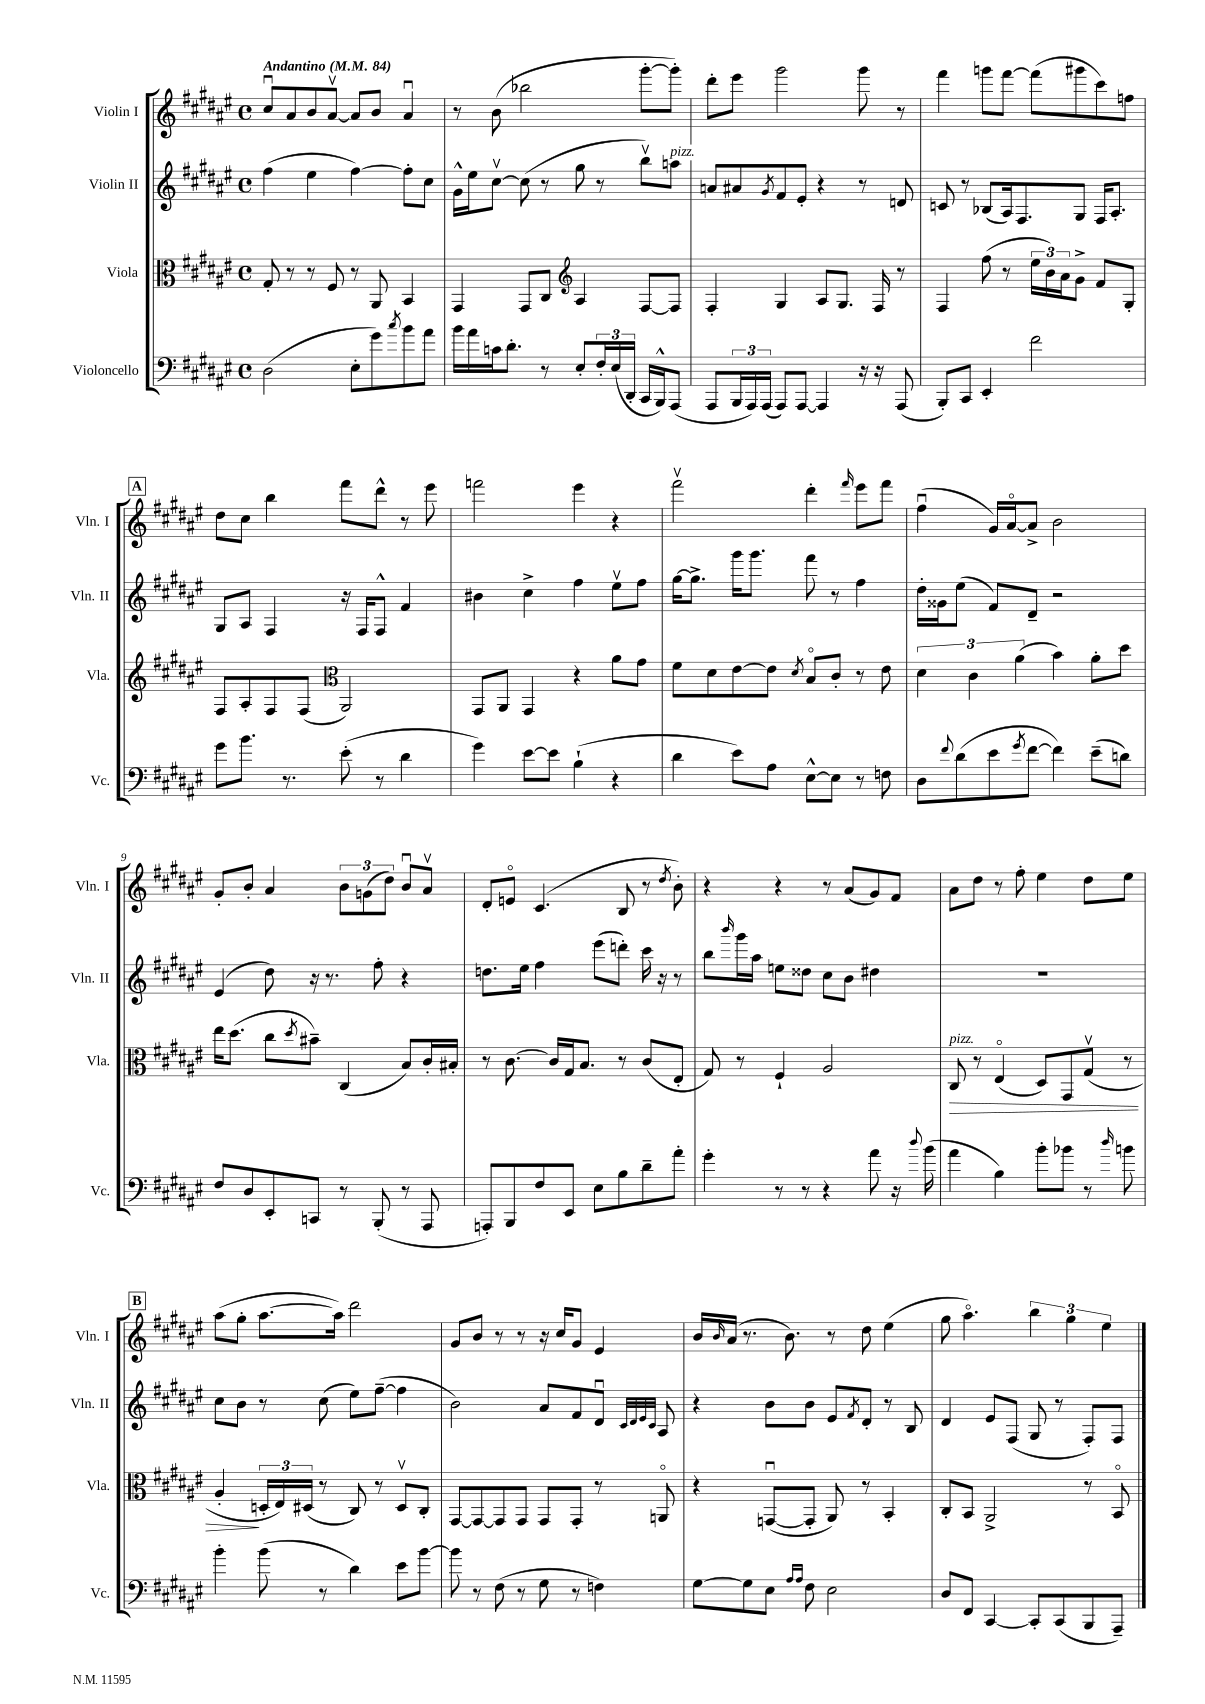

**kern	**kern	**dynam	**kern	**kern
*part4	*part3	*part3	*part2	*part1
*staff4	*staff3	*staff3	*staff2	*staff1
*I"Violoncello	*I"Viola	*	*I"Violin II	*I"Violin I
*I'Vc.	*I'Vla.	*	*I'Vln. II	*I'Vln. I
*clefF4	*clefC3	*	*clefG2	*clefG2
*k[f#c#g#d#a#e#]	*k[f#c#g#d#a#e#]	*	*k[f#c#g#d#a#e#]	*k[f#c#g#d#a#e#]
*M4/4	*M4/4	*	*M4/4	*M4/4
*met(c)	*met(c)	*	*met(c)	*met(c)
*MM84	*MM84	*	*MM84	*MM84
=1	=1	=1	=1	=1
!	!	!	!	!LO:TX:a:B:t=Andantino
(2D#\	8G#'/	.	(4ff#\	8cc#u/L
.	8r	.	.	8a#/
.	8r	.	4ee#\	8b/
.	8F#/	.	.	[8a#v/J
8E#'\L	8r	.	[4ff#\)	8a#/L]
8g#\)	8AA#/	.	.	8b/J
8qcc#/	.	.	.	.
8b\	4BB/	.	8ff#'\L]	4a#u/
8a#\J	.	.	8cc#\J	.
=2	=2	=2	=2	=2
16b\LL	4GG#/	.	16g#^^\LL	8r
16a#\	.	.	16ee#\J	.
16cn\J	.	.	[8cc#v\J	(8b\
8.d#'\J	.	.	.	.
.	8GG#/L	.	(8cc#\]	2bb-X\
8r	8C#/J	.	8r	.
*	*clefG2	*	*	*
8E#'/L	4A#/	.	8gg#\	.
24F#'/L	.	.	8r	.
(24E#/	.	.	.	.
24DD#'/JJ	.	.	.	.
16CC#/LL	[8F#/L	.	8bbv\L)	[8ggg#'\L
16BBB^^/J)	.	.	.	.
!	!	!	!LO:TX:a:i:t=pizz.	!
(8AAA#/J	8F#/J]	.	8aan\J	8ggg#'\J])
=3	=3	=3	=3	=3
8AAA#/L	4F#'/	.	8an/L	8ddd#'\L
24BBB/L	.	.	8a#X/	8eee#\J
24AAA#/)	.	.	.	.
(24AAA#/JJ	.	.	.	.
.	.	.	8qg#/	.
8AAA#/L)	4G#/	.	8f#/	2ggg#\
[8AAA#/J	.	.	8e#'/J	.
4AAA#/]	8A#/L	.	4r	.
.	8.G#/J	.	.	.
16r	.	.	8r	8ggg#\
16r	16F#/	.	.	.
(8AAA#/	8r	.	8dn/	8r
=4	=4	=4	=4	=4
8BBB'/L)	4F#/	.	8cn/	4fff#\
8CC#/J	.	.	8r	.
4EE#'/	(8ff#\	.	(8B-X/L	8gggn\L
.	8r	.	16A#/k)	[8fff#\J
.	.	.	8.F#/	.
2f#\	24ee#\LL	.	.	(8fff#\L]
.	24b\)	.	.	.
.	24a#\J	.	.	.
.	8g#^\J	.	8G#/J	8ggg#X\
.	8f#/L	.	16F#/KL	8ccc#\)
.	.	.	8.A#'/J	.
.	8G#'/J	.	.	8ffn\J
!!LO:LB:g=z
!!LO:REH:place=s1:t=A
=5	=5	=5	=5	=5
8g#\L	8F#/L	.	8G#/L	8dd#\L
8.b\J	8A#'/	.	8A#/J	8cc#\J
.	8F#/	.	4F#/	4bb\
8.r	.	.	.	.
.	(8F#/J	.	.	.
*	*clefC3	*	*	*
(8e#'\	2AA#/)	.	16r	8fff#\L
.	.	.	16F#/KL	.
8r	.	.	8F#^^/J	8ddd#^^\J
4d#\	.	.	4f#/	8r
.	.	.	.	8eee#\
=6	=6	=6	=6	=6
4g#\)	8GG#/L	.	4b#X\	2fffn\
.	8AA#/J	.	.	.
[8e#\L	4GG#/	.	4cc#^\	.
8e#\J]	.	.	.	.
(4B`\	4r	.	4ff#\	4eee#\
4r	8a#\L	.	8ee#v\L	4r
.	8g#\J	.	8ff#\J	.
=7	=7	=7	=7	=7
4d#\	8f#\L	.	[16gg#\KL	2fff#v\
.	.	.	8.gg#^\J]	.
.	8d#\	.	.	.
8e#\L)	[8e#\	.	16ggg#\KL	.
.	.	.	8.ggg#\J	.
8A#\J	8e#\J]	.	.	.
.	8qd#/	.	.	.
[8E#^^\L	8B/L	.	8fff#\	4ddd#'\
8E#\J]	8c#'/J	.	8r	.
.	.	.	.	16qqfff#/
8r	8r	.	4ff#\	8eee#\L
8Fn\	8e#\	.	.	8fff#\J
=8	=8	=8	=8	=8
8D#\L	6d#\	.	16dd#'\LL	(4ff#u\
.	.	.	16g##X\J	.
8qqf#/	.	.	.	.
(8d#\	.	.	(8ee#\J	.
.	6c#\	.	.	.
8e#\	.	.	8f#/L)	16g#/LL)
.	.	.	.	[16a#/J
.	(6a#\	.	.	.
8qg#/	.	.	.	.
[8f#\J	.	.	8d#~/J	8a#^/J]
4f#\])	4b\)	.	2r	2b\
(8e#~\L	8a#'\L	.	.	.
8dn\J)	8dd#\J	.	.	.
!!LO:LB:g=z
=9	=9	=9	=9	=9
8F#/L	16ee#\KL	.	(4e#/	8g#'/L
.	(8.dd#\J	.	.	.
8D#/	.	.	.	8b'/J
8EE#'/	8cc#\L	.	8dd#\)	4a#/
.	8qdd#/	.	.	.
8CCn/J	8b#X~\J)	.	16r	.
.	.	.	8.r	.
8r	(4C#/	.	.	12b\L
.	.	.	.	(12gn\
(8BBB'/	.	.	8ff#'\	.
.	.	.	.	12dd#\J)
8r	8B/L)	.	4r	8bu/L
8AAA#/	16c#'/L	.	.	8a#v/J
.	16B#X'/JJ	.	.	.
=10	=10	=10	=10	=10
8AAAn'/L)	8r	.	8.ddn\L	8d#'/L
8BBB/	[8.c#\	.	.	8en/J
.	.	.	16ee#\Jk	.
8F#/	.	.	4ff#\	(4.c#/
.	16c#/LL]	.	.	.
8EE#/J	16G#/J	.	.	.
.	8.B/J	.	.	.
8E#\L	.	.	(8eee#\L	.
8B\	8r	.	8dddn'\J)	8B/
8d#~\	(8c#/L	.	16ccc#\	8r
.	.	.	16r	.
.	.	.	.	8qdd#/
8a#'\J	8E#'/J	.	8r	8b'\)
=11	=11	=11	=11	=11
4g#'\	8G#/)	.	8bb\L	4r
.	.	.	16qqbbb/	.
.	8r	.	16ggg#\L	.
.	.	.	16aa#\JJ	.
8r	4F#`/	.	8een\L	4r
8r	.	.	8dd##X\J	.
4r	2A#/	.	8cc#\L	8r
.	.	.	8b\J	(8a#/L
8a#\	.	.	4dd#X\	8g#/)
16r	.	.	.	8f#/J
8qqdd#/	.	.	.	.
(16b\	.	.	.	.
=12	=12	=12	=12	=12
!	!LO:TX:a:i:t=pizz.	!	!	!
!	!	!LO:HP:b	!	!
4a#\	8C#/	>	1r	8a#\L
.	8r	.	.	8dd#\J
4B\)	(4E#/	.	.	8r
.	.	.	.	8ff#'\
8b'\L	8D#/L)	.	.	4ee#\
8b-X\J	8GG#/	.	.	.
8r	(8G#v/J	.	.	8dd#\L
16qqdd#/	.	.	.	.
8bn\	8r	.	.	8ee#\J
!!LO:LB:g=z
!!LO:REH:place=s1:t=B
=13	=13	=13	=13	=13
4b'\	4A#'/	.	8cc#\L	(8aa#\L
.	.	.	8b\J	8gg#'\J
(8b\	24Dn'/LL	]	8r	[8.aa#\L
.	24E#/)	.	.	.
.	(24D#X/JJ	.	.	.
8r	8r	.	(8cc#\	.
.	.	.	.	16aa#\Jk])
4d#\)	8C#/)	.	8ee#\L)	2ddd#\
.	8r	.	([8ff#~\J	.
8e#\L	8D#v/L	.	4ff#\]	.
[8b\J	8C#'/J	.	.	.
=14	=14	=14	=14	=14
8b\]	[8GG#/L	.	2b\)	8g#/L
8r	8GG#/_	.	.	8b/J
(8F#\	8GG#/]	.	.	8r
8r	8GG#/J	.	.	8r
8G#\	8GG#/L	.	8a#/L	16r
.	.	.	.	16cc#/KL
8r	8GG#'/J	.	8f#/	8g#/J
4Fn\)	8r	.	8d#u/J	4e#/
.	.	.	32qqc#/LLL	.
.	.	.	32qqd#/	.
.	.	.	32qqe#/	.
.	.	.	32qqc#/JJJ	.
.	8AAn/	.	8A#/	.
=15	=15	=15	=15	=15
[8G#\L	4r	.	4r	16b/LL
.	.	.	.	16qqb/
.	.	.	.	(16a#/JJ
8G#\]	.	.	.	8.r
8E#\J	([8GGnu/L	.	8b\L	.
.	.	.	.	8.b\)
16qqA#/LL	.	.	.	.
16qqA#/JJ	.	.	.	.
8F#\	8GG'/J]	.	8b\J	.
2E#\	8AA#/)	.	8e#/L	8r
.	.	.	8qf#/	.
.	8r	.	8d#'/J	8dd#\
.	4BB'/	.	8r	(4ee#\
.	.	.	8B/	.
=16	=16	=16	=16	=16
8D#/L	8C#'/L	.	4d#/	8gg#\
8FF#/J	8BB/J	.	.	4.aa#\)
[4CC#/	2AA#^/	.	8e#/L	.
.	.	.	(8F#/J	.
8CC#'/L]	.	.	8G#/	6bb\
(8CC#/	.	.	8r	.
.	.	.	.	6gg#\
8BBB/	8r	.	8F#'/L)	.
.	.	.	.	6ee#\
8AAA#~/J)	8BB/	.	8F#/J	.
==	==	==	==	==
*-	*-	*-	*-	*-
